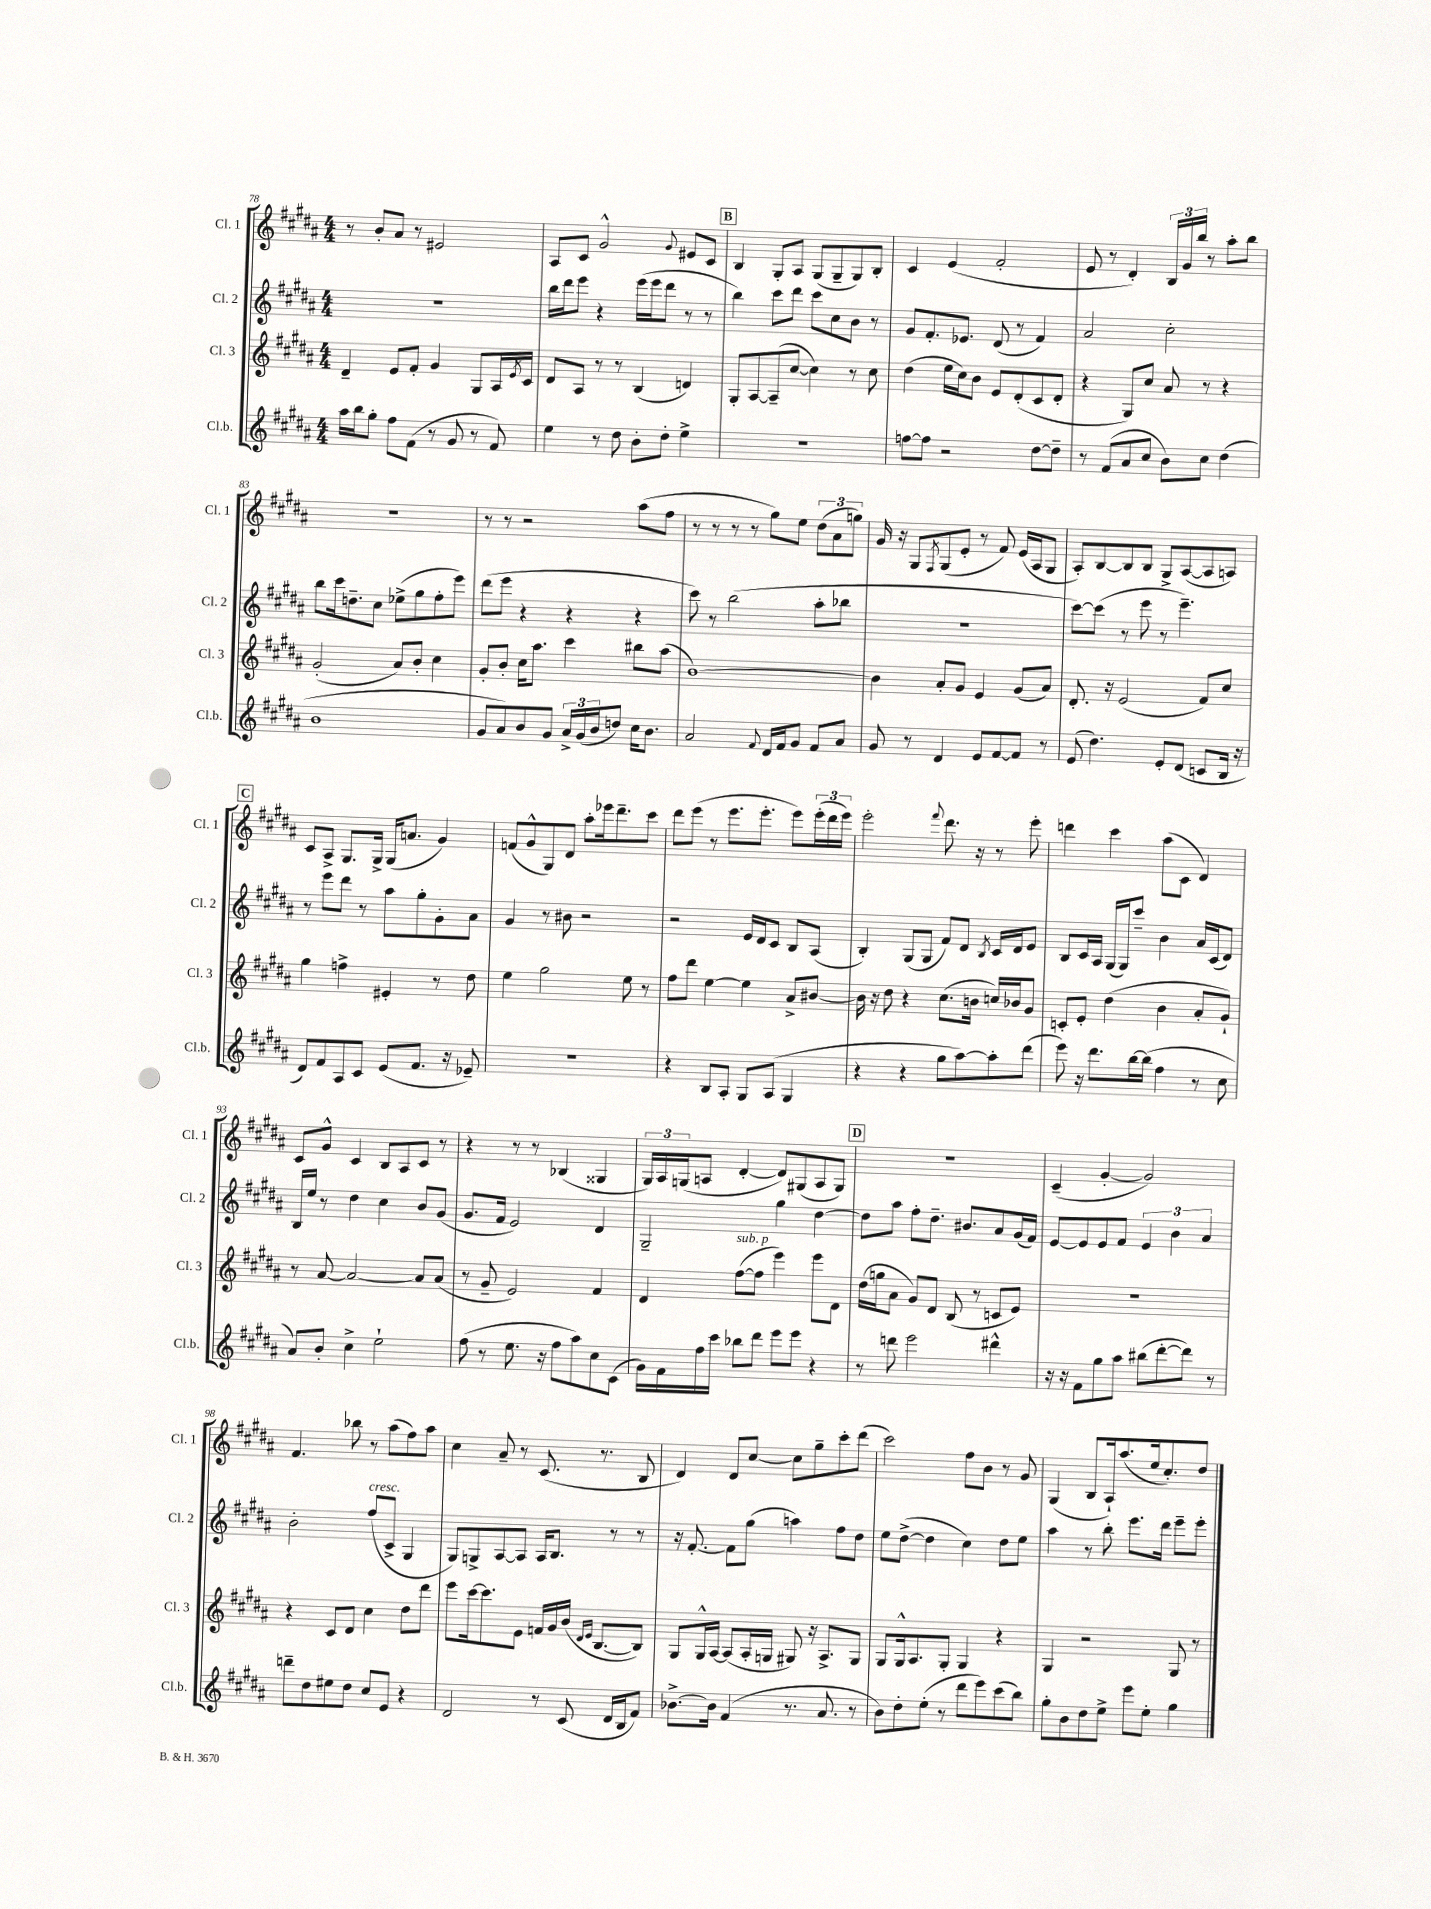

**kern	**kern	**kern	**kern
*part4	*part3	*part2	*part1
*staff4	*staff3	*staff2	*staff1
*I"Cl.b.	*I"Cl. 3	*I"Cl. 2	*I"Cl. 1
*I'Cl.b.	*I'Cl. 3	*I'Cl. 2	*I'Cl. 1
*clefG2	*clefG2	*clefG2	*clefG2
*k[f#c#g#d#a#]	*k[f#c#g#d#a#]	*k[f#c#g#d#a#]	*k[f#c#g#d#a#]
*M4/4	*M4/4	*M4/4	*M4/4
=78	=78	=78	=78
16aa#\LL	4d#~/	1r	8r
16bb\J	.	.	.
8gg#'\J	.	.	8b'/L
8ff#\L	8e/L	.	8a#/J
(8f#\J	8f#'/J	.	8r
8r	4g#/	.	2e#X/
8g#/	.	.	.
8r	8G#/L	.	.
8f#/)	16A#/L	.	.
.	8qe/	.	.
.	16c#/JJ	.	.
=79	=79	=79	=79
4ee\	8d#/L	16bb\LL	8A#/L
.	.	16ddd#\J	.
.	8A#/J	8eee\J	8c#/J
8r	8r	4r	2g#^^/
8dd#\	8r	.	.
8b'\L	(4B/	(16eee\LL	.
.	.	16eee\J	.
8dd#'\J	.	8ddd#\J	.
.	.	.	8qqg#/
4ee^\	4dn/)	8r	8e#X/L
.	.	8r	8c#/J
!!LO:REH:place=s1:t=B
=80	=80	=80	=80
1r	8G#'/L	4bb\)	4B/
.	[8A#/	.	.
.	(8A#~/]	8ccc#\L	8G#'/L
.	[8cc#/J	8ddd#\J	8A#/J
.	4cc#\])	8ccc#\L	(8G#/L
.	.	8cc#\	8G#~/
.	8r	8b\J	8G#/)
.	8cc#\	8r	8B'/J
=81	=81	=81	=81
[8ffn\L	(4dd#\	8g#/L	4c#/
8ff\J]	.	8.f#'/	.
2r	16ee\LL	.	(4e/
.	16cc#\J)	8.e-X/J	.
.	8b\J	.	.
.	8e/L	(8d#/	2f#'/
.	(8d#'/	8r	.
[8dd#\L	8c#/	4f#/)	.
8dd#~\J]	8d#'/J	.	.
=82	=82	=82	=82
8r	4r	2a#/	8e/
(8f#/L	.	.	8r
8a#/	8G#/L)	.	4d#'/)
8cc#/J	8cc#/J	.	.
8b\L)	8a#/	2cc#'\	24B/LL
.	.	.	24g#/
.	.	.	24bb/JJ
8cc#\J	8r	.	8r
(4dd#\	4r	.	8aa#'\L
.	.	.	8bb\J
!!LO:LB:g=z
=83	=83	=83	=83
1b	(2g#'/	8bb\L	1r
.	.	16ccc#\k	.
.	.	8.ddn~\	.
.	.	8cc#\J	.
.	8a#/L)	(8ee-X^\L	.
.	8b'/J	8gg#\	.
.	4cc#\	8ff#'\	.
.	.	8eee\J)	.
=84	=84	=84	=84
8g#/L	8g#'/L	(8ddd#\L	8r
8a#/)	8b'/J	8eee\J	8r
8b/	16cc#\KL	4r	2r
.	8.aa#\J	.	.
8g#/J	.	.	.
24a#^/LL	4ccc#\	4r	.
(24g#/	.	.	.
24b/J	.	.	.
8ddn/J)	.	.	.
16cc#\KL	8bb#X\L	4r	(8aa#\L
8.b\J	.	.	.
.	(8aa#\J	.	8ff#\J
=85	=85	=85	=85
2a#/	[1b)	8ccc#\)	8r
.	.	8r	8r
.	.	(2bb\	8r
.	.	.	8r
8qqf#/	.	.	.
16d#/LL	.	.	8gg#\L)
16f#/J	.	.	.
8g#/J	.	.	8ee\J
8f#/L	.	8aa#'\L	(12dd#\L
.	.	.	12a#\
8a#/J	.	8bb-X\J	.
.	.	.	12ggn\J)
=86	=86	=86	=86
8g#/	4b\]	1r	16g#/
.	.	.	16r
8r	.	.	8G#/L
.	.	.	8qF#/
4d#/	8a#'/L	.	(8G#/
.	8g#/J	.	8e'/J
8e/L	4e/	.	8r
[8f#/	.	.	8f#/)
8f#/J]	(8g#/L	.	(16e/LL
.	.	.	16A#/J
8r	8a#/J)	.	8G#/J
=87	=87	=87	=87
(8e/	8.d#'/	[8ccc#\L)	8A#'/L)
4.dd#\)	.	(8ccc#\J]	[8B/
.	16r	.	.
.	(2e/	8r	8B/]
.	.	8eee\	8B/J
8e'/L	.	8r	8G#^/L
(8d#/J	.	4.eee~\)	([8A#/
8cn/L	8f#/L)	.	8A#/]
16B/Jk	8cc#/J	.	8An/J)
16r	.	.	.
!!LO:LB:g=z
!!LO:REH:place=s1:t=C
=88	=88	=88	=88
8d#/L)	4gg#\	8r	8c#/L
8f#/	.	8eee\L	8A#^/J
8A#/	4ffn^\	8ddd#\J	8.G#/L
8c#/J	.	8r	.
.	.	.	16G#^/Jk
(8e/L	4e#X'/	8aa#\L	(16G#/KL
.	.	.	8.an/J
8.f#/J	.	8gg#'\	.
.	8r	8g#'\	4g#/)
16r	.	.	.
8e-X~/)	8dd#\	8a#\J	.
=89	=89	=89	=89
1r	4ee\	4g#/	(8fn/L
.	.	.	8g#^^/
.	2gg#\	8r	8G#/)
.	.	8b#X\	8d#/J
.	.	2r	8aa#'\L
.	.	.	16eee-X\k
.	.	.	8.ddd#~\
.	8ee\	.	.
.	8r	.	8ccc#\J
=90	=90	=90	=90
4r	8ff#\L	2r	8ddd#\L
.	8ddd#\J	.	(8eee\J
8B/L	[4ee\	.	8r
8A#'/J	.	.	8.eee\L
8G#/L	4ee\]	16e/LL	.
.	.	16d#/J	8.eee'\J
(8A#/J	.	8c#/J	.
4G#/	8a#^/L	8B/L	8eee\L)
.	[8b#X/J	(8A#/J	(24eee'\L
.	.	.	24ddd#\
.	.	.	24eee\JJ)
=91	=91	=91	=91
4r	16b#\]	4B'/)	2eee'\
.	16r	.	.
.	8dd#\	.	.
4r	4r	(8G#/L	.
.	.	8G#/J	.
.	.	.	8qqfff#/
8gg#\L	(8.cc#\L	8f#/L)	8.ddd#\
[8aa#\)	.	8d#/J	.
.	16bn\Jk	.	16r
.	.	8qB/	.
8aa#'\]	16ccn/LL)	16c#/LL	8r
.	16b-X/J	16d#/J	.
(8ddd#\J	8g#/J	8e/J	8eee'\
=92	=92	=92	=92
8eee\)	8cn'/L	8B/L	4dddn\
16r	8e'/J	16c#/L	.
8.ddd#\L	.	16A#/JJ	.
.	(4dd#\	(16G#/LL	4ccc#\
.	.	16G#/J)	.
[16bb\L	.	8ccc#~/J	.
(16bb\JJ]	.	.	.
4ff#\	4b\	4b\	(8aa#\L
.	.	.	8c#\J
8r	8a#'/L	16a#/LL	4d#/)
.	.	(16c#/J	.
8cc#\	8g#`/J)	8d#/J)	.
!!LO:LB:g=z
=93	=93	=93	=93
8a#/L)	8r	16B/LL	8c#/L
.	.	16ee/JJ	.
8b'/J	[8a#/	8r	8g#^^/J
4cc#^\	2a#/_	4dd#\	4c#/
2ee`\	.	4cc#\	8B/L
.	.	.	8A#/
.	8a#/L]	8b/L	8c#/J
.	(8a#/J	(8g#/J	8r
=94	=94	=94	=94
(8ff#\	8r	8.g#/L	4r
8r	8g#~/	.	.
.	.	16f#/Jk	.
8.ee\	2e/)	2e/)	8r
.	.	.	8r
16r	.	.	.
8ff#\L	.	.	(4B-X/
8aa#\)	.	.	.
8cc#\	4f#/	4d#/	4G##X/
(8c#\J	.	.	.
=95	=95	=95	=95
16g#\LL)	4d#/	2G#~/	24G#/LL)
.	.	.	24A#/
16f#\	.	.	.
.	.	.	(24Gn/J
16ff#\	.	.	8An/J
16ccc#\JJ	.	.	.
!	!LO:TX:a:i:t=sub. p	!	!
8bb-X\L	([8ff#\L	.	[4d#'/
8ddd#\J	8ff#\J]	.	.
8eee\L	4eee\)	4gg#\	8d#/L])
8eee\J	.	.	(8G#X/
4r	8eee\L	[4dd#\	8A/
.	8d#\J	.	8G#/J)
!!LO:REH:place=s1:t=D
=96	=96	=96	=96
8r	(16dd#\LL	8dd#\L]	1r
.	16ggn\J	.	.
8dddn\	8a#\J	8aa#\J	.
2eee\	8g#/L)	8ff#'\L	.
.	8d#/J	8.dd#~\J	.
.	(8B/	.	.
.	.	8.b#X/L	.
.	8r	.	.
4ddd#X^^\	8cn/L	8a#/	.
.	8e/J)	(16g#/L	.
.	.	16f#/JJ)	.
=97	=97	=97	=97
16r	1r	[8e/L	(4c#~/
16r	.	.	.
8f#\L	.	8e/]	.
8gg#\	.	8e/	[4g#'/
8aa#\J	.	8f#/J	.
(8bb#X\L	.	6e/	2g#/])
[8ddd#'\	.	.	.
.	.	6b\	.
8ddd#\J])	.	.	.
.	.	6a#/	.
8r	.	.	.
!!LO:LB:g=z
=98	=98	=98	=98
8dddn~\L	4r	2b'\	4.f#/
8dd#\	.	.	.
8ee#X\	8c#/L	.	.
8dd#\J	8d#/J	.	8bb-X\
!	!	!LO:TX:a:i:t=cresc.	!
8cc#/L	4cc#\	(8ff#/L	8r
8e/J	.	8c#^/J	(8aa#\L
4r	8dd#\L	4G#/	8ff#\)
.	8ddd#\J	.	8aa#\J
=99	=99	=99	=99
2d#/	8eee\L	8G#/L)	4cc#\
.	[16ccc#\k	8Gn^/	.
.	8.ccc#\]	.	.
.	.	[8A#/	8a#~/
.	8e\J	8A#/J]	8r
8r	16fn/LL	16A#/KL	(8.c#/
.	16g#/	8.B/J	.
(8c#/	(16b/JJ	.	.
.	16qqd#/LL	.	.
.	16qqe/JJ	.	.
.	[8.B/L	.	8.r
16d#/LL	.	8r	.
16B/J	.	.	.
8f#/J)	8B/J])	8r	8B/
=100	=100	=100	=100
[8.b-X^\L	8G#/L	16r	4d#/)
.	.	[8.f#'/	.
.	16G#^^/L	.	.
16b-\Jk]	[16A#/JJ	.	.
(4f#/	(8A#/L]	8f#\L]	8d#/L
.	16A#'/L	(8gg#\J	[8cc#/J
.	16Gn/JJ	.	.
8.r	8G#X/)	4aan\)	8cc#\L]
.	16r	.	8gg#~\
8.a#/	8.A#^/L	.	.
.	.	8ff#\L	8ccc#'\
8r	8G#/J	8dd#\J	(8ddd#\J
=101	=101	=101	=101
8b\L)	8G#/L	8ee\L	2ccc#\)
8dd#'\	16G#^^/k	([8dd#^\J	.
.	8.A#/	.	.
(8ee'\J	.	4dd#\]	.
8r	8G#'/J	.	.
8ddd#\L	4G#/	4cc#\)	8ff#\L
8eee\)	.	.	8b\J
(8ccc#\	4r	8dd#\L	8r
8bb\J)	.	8ee\J	8g#/
=102	=102	=102	=102
8gg#'\L	4G#/	4aa#\	(4G#/
8b\	.	.	.
8dd#\	2r	8r	8B/L
8ee^\J	.	8bb'\	16A#`/k)
.	.	.	(8.aa#/
8eee\L	.	8.eee\L	.
8ee'\J	.	.	16ee/k
.	.	16ddd#\Jk	8.cc#'/)
4gg#\	8G#/	8eee~\L	.
.	8r	8eee'\J	8dd#/J
==	==	==	==
*-	*-	*-	*-
